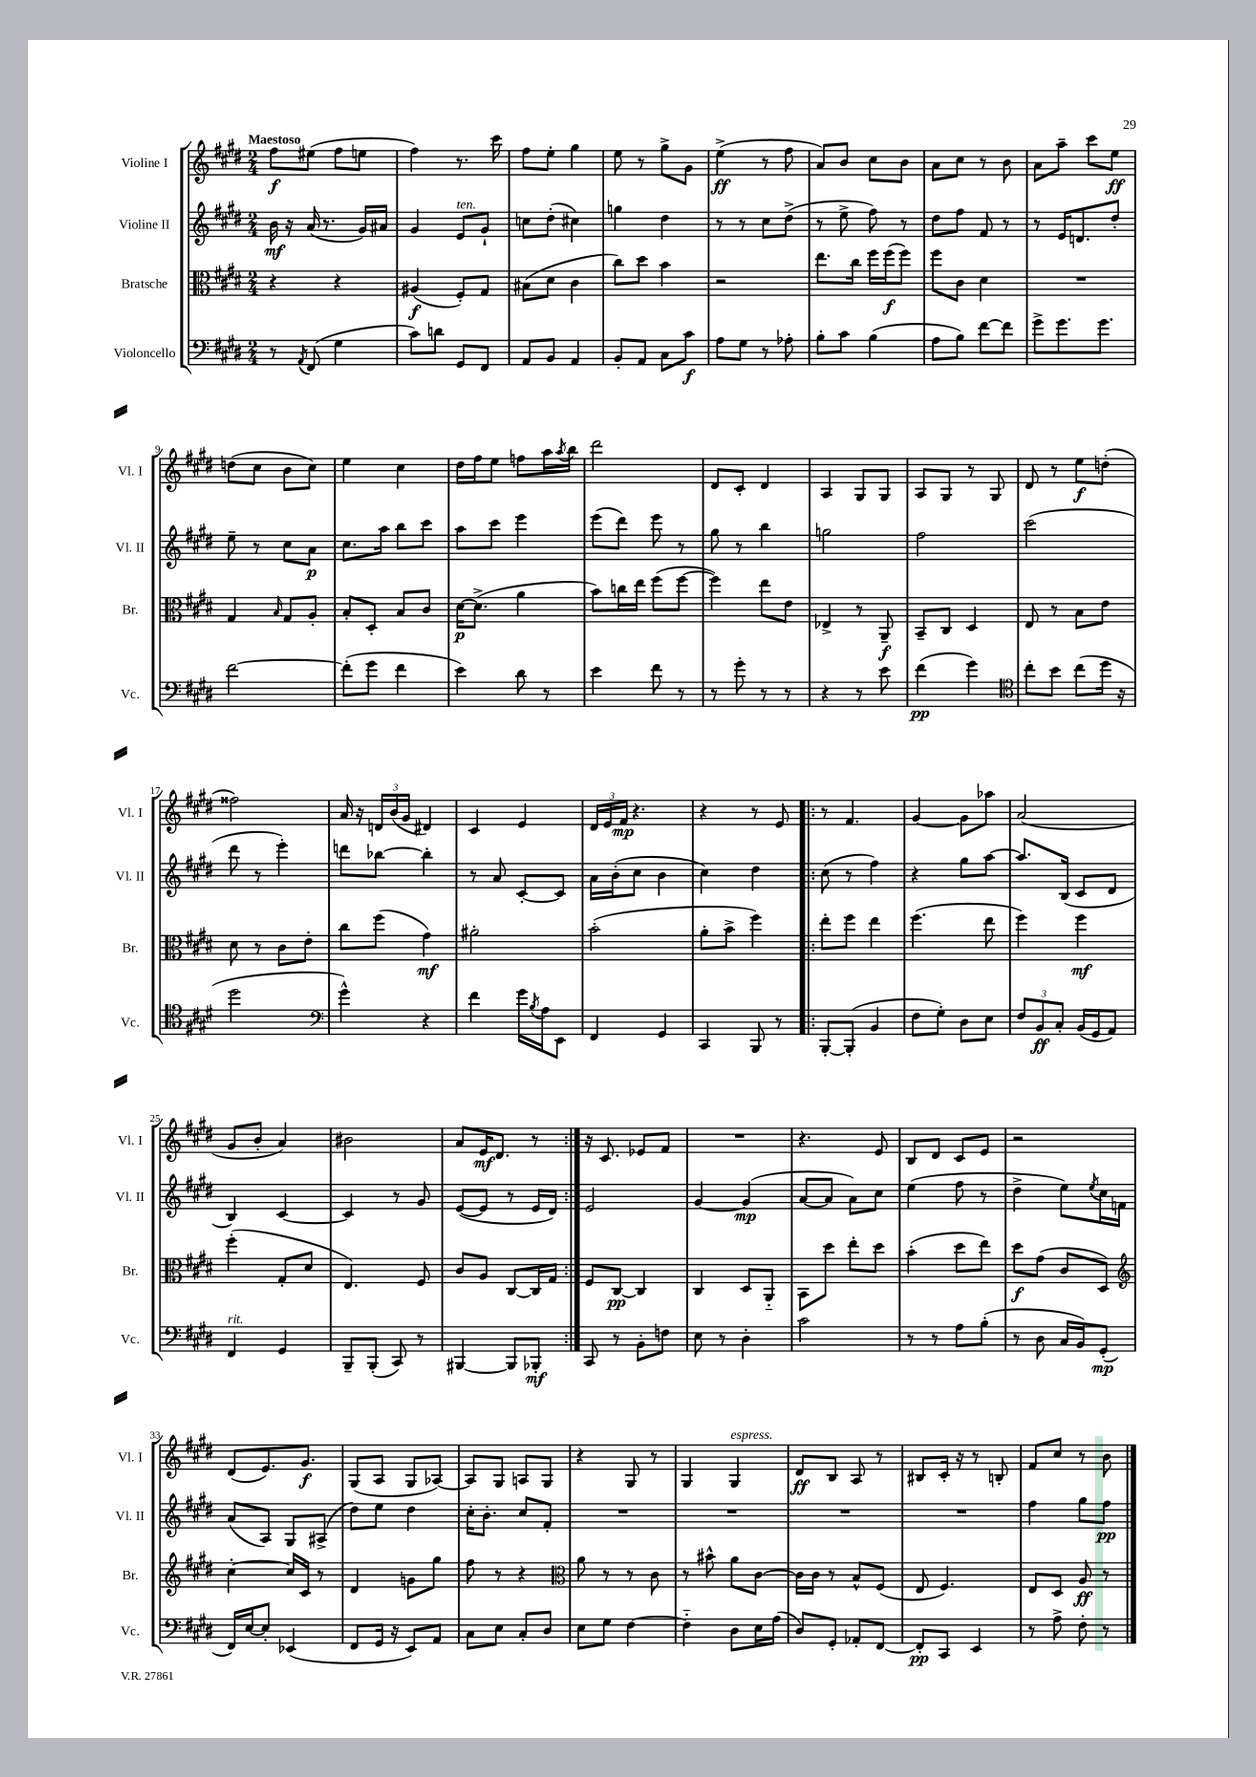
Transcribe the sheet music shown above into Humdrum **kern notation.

**kern	**dynam	**kern	**dynam	**kern	**dynam	**kern	**dynam
*part4	*part4	*part3	*part3	*part2	*part2	*part1	*part1
*staff4	*staff4	*staff3	*staff3	*staff2	*staff2	*staff1	*staff1
*I"Violoncello	*	*I"Bratsche	*	*I"Violine II	*	*I"Violine I	*
*I'Vc.	*	*I'Br.	*	*I'Vl. II	*	*I'Vl. I	*
*clefF4	*	*clefC3	*	*clefG2	*	*clefG2	*
*k[f#c#g#d#]	*	*k[f#c#g#d#]	*	*k[f#c#g#d#]	*	*k[f#c#g#d#]	*
*M2/4	*	*M2/4	*	*M2/4	*	*M2/4	*
=1	=1	=1	=1	=1	=1	=1	=1
!	!	!	!	!	!	!LO:TX:a:B:t=Maestoso	!
8r	.	4r	.	16b\	mf	8ff#\L	f
.	.	.	.	16r	.	.	.
8qAA/	.	.	.	.	.	.	.
(8FF#/	.	.	.	(16a/	.	(8ee#X\J	.
.	.	.	.	8.r	.	.	.
4G#\	.	4r	.	.	.	8ff#\L	.
.	.	.	.	16g#/LL)	.	8een\J	.
.	.	.	.	16a#X/JJ	.	.	.
=2	=2	=2	=2	=2	=2	=2	=2
8c#\L)	.	(4A#X/	f	4g#/	.	4ff#\)	.
8dn\J	.	.	.	.	.	.	.
!	!	!	!	!LO:TX:a:i:t=ten.	!	!	!
8GG#/L	.	8F#'/L)	.	8e/L	.	8.r	.
8FF#/J	.	8G#/J	.	8g#`/J	.	.	.
.	.	.	.	.	.	16ccc#\	.
=3	=3	=3	=3	=3	=3	=3	=3
8AA/L	.	(8B#X\L	.	8ccn\L	.	8ff#\L	.
8BB/J	.	8d#\J	.	(8dd#'\J	.	8ee'\J	.
4AA/	.	4c#\	.	4cc#X\)	.	4gg#\	.
=4	=4	=4	=4	=4	=4	=4	=4
8BB'/L	.	8cc#\L)	.	4ggn\	.	8ee\	.
8AA/J	.	8dd#\J	.	.	.	8r	.
8C#\L	.	4b\	.	4dd#\	.	8gg#^\L	.
8c#\J	f	.	.	.	.	8g#\J	.
=5	=5	=5	=5	=5	=5	=5	=5
8A\L	.	2r	.	8r	.	(4ee^\	ff
8G#\J	.	.	.	8r	.	.	.
8r	.	.	.	8cc#\L	.	8r	.
8A-X'\	.	.	.	(8dd#^\J	.	8ff#\	.
=6	=6	=6	=6	=6	=6	=6	=6
8B'\L	.	8.ee\L	.	8r	.	8a/L)	.
8c#\J	.	.	.	8ee^\	.	8b/J	.
.	.	16cc#\Jk	.	.	.	.	.
(4B\	.	16ff#\LL	.	8ff#\)	.	8cc#\L	.
.	.	(16ff#\J	f	.	.	.	.
.	.	8ff#\J)	.	8r	.	8b\J	.
=7	=7	=7	=7	=7	=7	=7	=7
8A\L	.	8ff#\L	.	8dd#\L	.	8a\L	.
8B\J)	.	8c#\J	.	8ff#\J	.	8cc#\J	.
[8f#\L	.	4d#\	.	8f#/	.	8r	.
8f#\J]	.	.	.	8r	.	8b\	.
=8	=8	=8	=8	=8	=8	=8	=8
8g#^\L	.	2r	.	8r	.	8a\L	.
8.g#\	.	.	.	16e/KL	.	8aa~\J	.
.	.	.	.	8.dn/	.	.	.
.	.	.	.	.	.	8ccc#\L	.
8.g#\J	.	.	.	.	.	.	.
.	.	.	.	8dd#'/J	.	8ee\J	ff
!!LO:LB:g=z
=9	=9	=9	=9	=9	=9	=9	=9
[2f#\	.	4G#/	.	8ee~\	.	(8ddn\L	.
.	.	.	.	8r	.	8cc#\J	.
.	.	16qqB/	.	.	.	.	.
.	.	8G#/L	.	8cc#\L	.	8b\L	.
.	.	8A'/J	.	8a\J	p	8cc#\J)	.
=10	=10	=10	=10	=10	=10	=10	=10
(8f#'\L]	.	8B'/L	.	8.cc#\L	.	4ee\	.
8g#\J	.	8D#'/J	.	.	.	.	.
.	.	.	.	16aa\Jk	.	.	.
4f#\	.	8B/L	.	8bb\L	.	4cc#\	.
.	.	8c#/J	.	8ccc#\J	.	.	.
=11	=11	=11	=11	=11	=11	=11	=11
4e\)	.	[16d#\KL	p	8aa\L	.	16dd#\LL	.
.	.	(8.d#^\J]	.	.	.	16ff#\J	.
.	.	.	.	8ccc#\J	.	8ee\J	.
8d#\	.	4a\	.	4eee\	.	8ffn\L	.
8r	.	.	.	.	.	16aa\L	.
.	.	.	.	.	.	8qaa/	.
.	.	.	.	.	.	16bb\JJ	.
=12	=12	=12	=12	=12	=12	=12	=12
4e\	.	8b\L)	.	(8eee\L	.	2ddd#\	.
.	.	16ccn\L	.	8ddd#\J)	.	.	.
.	.	16ee\JJ	.	.	.	.	.
8f#\	.	(8ff#\L	.	8eee\	.	.	.
8r	.	[8ff#\J	.	8r	.	.	.
=13	=13	=13	=13	=13	=13	=13	=13
8r	.	4ff#\])	.	8gg#\	.	8d#/L	.
8g#'\	.	.	.	8r	.	8c#'/J	.
8r	.	8ee\L	.	4bb\	.	4d#/	.
8r	.	8e\J	.	.	.	.	.
=14	=14	=14	=14	=14	=14	=14	=14
4r	.	4E-X^/	.	2ggn\	.	4A/	.
8r	.	8r	.	.	.	8G#/L	.
8e\	.	8AA~/	f	.	.	8G#/J	.
=15	=15	=15	=15	=15	=15	=15	=15
(4f#\	pp	8BB~/L	.	2ff#\	.	8A/L	.
.	.	8C#/J	.	.	.	8G#/J	.
4g#\)	.	4D#/	.	.	.	8r	.
.	.	.	.	.	.	8G#/	.
=16	=16	=16	=16	=16	=16	=16	=16
*clefC4	*	*	*	*	*	*	*
8cc#'\L	.	8E/	.	(2ccc#\	.	8d#/	.
8b\J	.	8r	.	.	.	8r	.
(8cc#\L	.	8B\L	.	.	.	8ee\L	f
16dd#\Jk	.	8e\J	.	.	.	(8ddn'\J	.
16r	.	.	.	.	.	.	.
!!LO:LB:g=z
=17	=17	=17	=17	=17	=17	=17	=17
2dd#\	.	8d#\	.	8ddd#\	.	2ff##X\)	.
.	.	8r	.	8r	.	.	.
.	.	8c#\L	.	4eee'\)	.	.	.
.	.	8e'\J	.	.	.	.	.
=18	=18	=18	=18	=18	=18	=18	=18
*clefF4	*	*	*	*	*	*	*
4g#^^\)	.	8cc#\L	.	8dddn\L	.	16a/	.
.	.	.	.	.	.	16r	.
.	.	(8ff#\J	.	[8bb-X\J	.	24dn/LL	.
.	.	.	.	.	.	(24b/	.
.	.	.	.	.	.	24g#/JJ	.
4r	.	4g#\)	mf	4bb-'\]	.	4d#X/)	.
=19	=19	=19	=19	=19	=19	=19	=19
4f#\	.	2a#X'\	.	8r	.	4c#/	.
.	.	.	.	8a/	.	.	.
16g#\LL	.	.	.	[8c#'/L	.	4e/	.
8qB/	.	.	.	.	.	.	.
16A\J	.	.	.	.	.	.	.
8EE\J	.	.	.	8c#/J]	.	.	.
=20	=20	=20	=20	=20	=20	=20	=20
4FF#/	.	(2b'\	.	16a\LL	.	24d#/LL	.
.	.	.	.	.	.	24e/	.
.	.	.	.	(16b'\J	.	.	.
.	.	.	.	.	.	24f#/JJ	mp
.	.	.	.	8cc#\J	.	4.r	.
4GG#/	.	.	.	4b\	.	.	.
=21	=21	=21	=21	=21	=21	=21	=21
4CC#/	.	8a'\L	.	4cc#\)	.	4r	.
.	.	8b^\J	.	.	.	.	.
8BBB/	.	4ff#\)	.	4dd#\	.	8r	.
8r	.	.	.	.	.	8e/	.
=22!|:	=22!|:	=22!|:	=22!|:	=22!|:	=22!|:	=22!|:	=22!|:
[8BBB'/L	.	8ee'\L	.	(8cc#\	.	8r	.
(8BBB'/J]	.	8ff#\J	.	8r	.	4.f#/	.
4BB/	.	4ee\	.	4ff#\)	.	.	.
=23	=23	=23	=23	=23	=23	=23	=23
8F#\L	.	(4.ff#\	.	4r	.	[4g#/	.
8G#'\J)	.	.	.	.	.	.	.
8D#\L	.	.	.	8gg#\L	.	8g#\L]	.
8E\J	.	8ee\	.	[8aa\J	.	8aa-X\J	.
=24	=24	=24	=24	=24	=24	=24	=24
12F#/L	.	4ff#\)	.	8.aa/L]	.	(2a/	.
12BB/	ff	.	.	.	.	.	.
12C#'/J	.	.	.	.	.	.	.
.	.	.	.	(16B/Jk	.	.	.
(16BB/LL	.	4ff#\	mf	8c#/L	.	.	.
16GG#/J	.	.	.	.	.	.	.
8AA/J)	.	.	.	8d#/J	.	.	.
!!LO:LB:g=z
=25	=25	=25	=25	=25	=25	=25	=25
!LO:TX:a:i:t=rit.	!	!	!	!	!	!	!
4FF#/	.	(4ff#'\	.	4B/)	.	8g#/L	.
.	.	.	.	.	.	8b'/J	.
4GG#/	.	8G#'/L	.	[4c#/	.	4a/)	.
.	.	8d#/J	.	.	.	.	.
=26	=26	=26	=26	=26	=26	=26	=26
8BBB~/L	.	4.E/)	.	4c#/]	.	2b#X\	.
(8BBB'/J	.	.	.	.	.	.	.
8CC#/)	.	.	.	8r	.	.	.
8r	.	8F#/	.	8g#/	.	.	.
=27	=27	=27	=27	=27	=27	=27	=27
[4BBB#X/	.	8c#/L	.	([8e/L	.	8a/L	.
.	.	8A/J	.	8e/J]	.	16e/K	mf
.	.	.	.	.	.	8.d#/J	.
8BBB#/L]	.	[8C#/L	.	8r	.	.	.
8BBB-X'/J	mf	16C#/L]	.	16e/LL	.	8r	.
.	.	16G#/JJ	.	16d#/JJ)	.	.	.
=28:|!	=28:|!	=28:|!	=28:|!	=28:|!	=28:|!	=28:|!	=28:|!
8CC#/	.	8F#/L	.	2e/	.	16r	.
.	.	.	.	.	.	8.c#/	.
8r	.	[8C#/J	pp	.	.	.	.
8BB'\L	.	4C#/]	.	.	.	8e-X/L	.
8Fn\J	.	.	.	.	.	8f#/J	.
=29	=29	=29	=29	=29	=29	=29	=29
8E\	.	4C#/	.	[4g#/	.	2r	.
8r	.	.	.	.	.	.	.
4D#'\	.	8D#/L	.	(4g#/]	mp	.	.
.	.	8AA/J	.	.	.	.	.
=30	=30	=30	=30	=30	=30	=30	=30
2c#\	.	8BB\L	.	[8a/L	.	4.r	.
.	.	8dd#\J	.	8a/J]	.	.	.
.	.	8ee'\L	.	8a\L)	.	.	.
.	.	8dd#\J	.	8cc#\J	.	8e/	.
=31	=31	=31	=31	=31	=31	=31	=31
8r	.	(4b'\	.	(4ee\	.	8B/L	.
8r	.	.	.	.	.	8d#/J	.
8A\L	.	8dd#\L	.	8ff#\	.	8c#/L	.
(8B'\J	.	8ee\J)	.	8r	.	8e/J	.
=32	=32	=32	=32	=32	=32	=32	=32
8r	.	8dd#\L	f	4dd#^\	.	2r	.
8D#\	.	(8g#\J	.	.	.	.	.
16C#/LL	.	8c#/L	.	8ee\L)	.	.	.
16BB/J)	.	.	.	.	.	.	.
.	.	.	.	8qee/	.	.	.
(8GG#'/J	mp	8D#/J)	.	16cc#\L	.	.	.
.	.	.	.	16fn\JJ	.	.	.
!!LO:LB:g=z
=33	=33	=33	=33	=33	=33	=33	=33
*	*	*clefG2	*	*	*	*	*
16FF#/LL)	.	[4cc#'\	.	(8a/L	.	(8d#/L	.
[16E/J	.	.	.	.	.	.	.
8E'/J]	.	.	.	8A/J)	.	8.e/)	.
(4EE-X/	.	16cc#/LL]	.	8G#/L	.	.	.
.	.	16c#/JJ	.	.	.	8.g#/J	f
.	.	8r	.	(8A#X^/J	.	.	.
=34	=34	=34	=34	=34	=34	=34	=34
8FF#/L	.	4d#/	.	8dd#\L)	.	(8G#/L	.
16GG#/Jk	.	.	.	8ee\J	.	8A/J	.
16r	.	.	.	.	.	.	.
8EE/L)	.	8gn\L	.	4dd#\	.	8G#/L	.
8AA/J	.	8gg#\J	.	.	.	[8A-X/J)	.
=35	=35	=35	=35	=35	=35	=35	=35
8C#\L	.	8ff#\	.	16cc#'\KL	.	8A-/L]	.
.	.	.	.	8.b'\J	.	.	.
8E\J	.	8r	.	.	.	8G#/J	.
8C#'/L	.	4r	.	8cc#/L	.	8An/L	.
8D#/J	.	.	.	8f#'/J	.	8G#/J	.
=36	=36	=36	=36	=36	=36	=36	=36
*	*	*clefC3	*	*	*	*	*
8E\L	.	8a\	.	2r	.	4r	.
8G#\J	.	8r	.	.	.	.	.
[4F#\	.	8r	.	.	.	8G#/	.
.	.	8c#\	.	.	.	8r	.
=37	=37	=37	=37	=37	=37	=37	=37
4F#\]	.	8r	.	2r	.	4G#/	.
.	.	8b#X^^\	.	.	.	.	.
!	!	!	!	!	!	!LO:TX:a:i:t=espress.	!
8D#\L	.	8a\L	.	.	.	4G#/	.
16E\L	.	[8c#\J	.	.	.	.	.
(16A\JJ	.	.	.	.	.	.	.
=38	=38	=38	=38	=38	=38	=38	=38
8D#/L)	.	16c#\LL]	.	2r	.	8d#/L	ff
.	.	16c#\JJ	.	.	.	.	.
8GG#'/J	.	8r	.	.	.	8B/J	.
8AA-X'/L	.	8B^^/L	.	.	.	8A/	.
[8FF#/J	.	(8F#/J	.	.	.	8r	.
=39	=39	=39	=39	=39	=39	=39	=39
8FF#'/L]	pp	8E/	.	2r	.	8B#X/L	.
8CC#/J	.	4.F#/)	.	.	.	16c#'/Jk	.
.	.	.	.	.	.	16r	.
4EE/	.	.	.	.	.	8r	.
.	.	.	.	.	.	8Bn'/	.
=40	=40	=40	=40	=40	=40	=40	=40
8r	.	8E/L	.	4ff#\	.	8f#/L	.
8A^\	.	8D#/J	.	.	.	8cc#/J	.
8F#'\	.	8A/	ff	8gg#\L	.	8r	.
8r	.	8r	.	8ff#\J	pp	8b\	.
==	==	==	==	==	==	==	==
*-	*-	*-	*-	*-	*-	*-	*-
